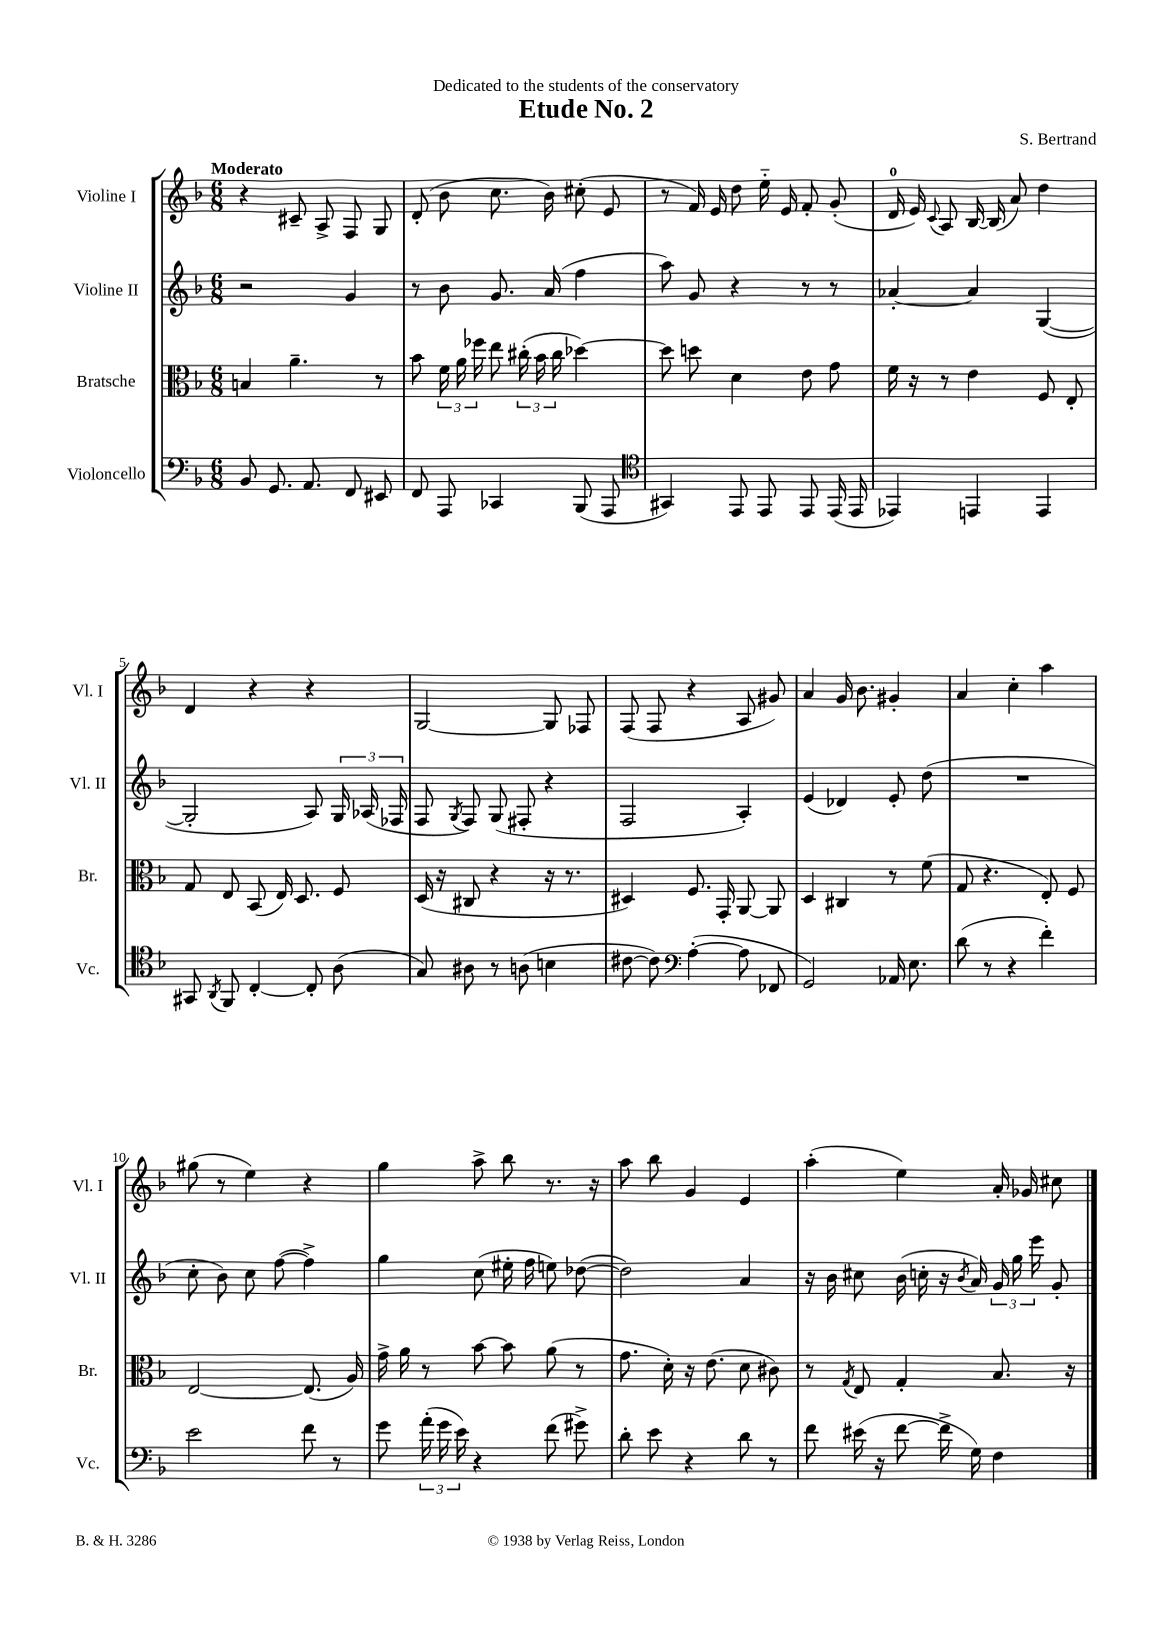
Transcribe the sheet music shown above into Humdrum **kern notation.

**kern	**kern	**kern	**kern
*staff4	*staff3	*staff2	*staff1
*clefF4	*clefC3	*clefG2	*clefG2
*k[b-]	*k[b-]	*k[b-]	*k[b-]
*M6/8	*M6/8	*M6/8	*M6/8
8BB-	4B	2r	4r
8.GG	.	.	.
.	4.a~	.	8c#~
8.AA	.	.	.
.	.	.	8A^
8FF	.	4g	8F
8EE#	8r	.	8G
=	=	=	=
8FF	8b-	8r	(8d'
8AAA	24f	8b-	8b-
.	24a	.	.
.	24ff-	.	.
4CC-	8ee	8.g	8.cc
.	(24cc#'	.	.
.	24b-	.	.
.	.	(16a	16b-)
.	24cc#	.	.
(8BBB-	[4dd-)	4ff	(8cc#'
8AAA	.	.	8e
=	=	=	=
*clefC4	*	*	*
4GG#)	8dd-]	8aa)	8r
.	8dd	8g	16f)
.	.	.	16e
8EE	4d	4r	8dd
8EE	.	.	16ee'~
.	.	.	16e
8EE	8e	8r	8f'
(16EE	8g	8r	(8g'
16EE	.	.	.
=	=	=	=
4EE-)	16f	[4a-'	16d
.	16r	.	16e)
.	.	.	8qqc
.	8r	.	8A
4EE	4e	4a-]	[16B-
.	.	.	(16B-]
.	.	.	8a)
4EE	8F	([4G	4dd
.	8E'	.	.
=	=	=	=
8GG#	8G	2G']	4d
8qAA	.	.	.
8FF	8E	.	.
[4C'	(8BB-	.	4r
.	16E)	.	.
.	8.D	.	.
8C']	.	8A)	4r
(8A	8F	24G	.
.	.	(24A-	.
.	.	24F-	.
=	=	=	=
8G)	(16D	8F	[2G
.	16r	.	.
.	.	8qG	.
8A#	8C#	8F)	.
8r	4r	(8G	.
(8A	.	8F#'	.
4B	16r	4r	8G]
.	8.r	.	.
.	.	.	8F-
=	=	=	=
[8c#	4D#)	2F	(8F
8c#])	.	.	8F
*clefF4	*	*	*
([4A'	8.F	.	4r
.	16GG'	.	.
8A]	[8AA	4A')	8A
8FF-	8AA]	.	8g#)
=	=	=	=
2GG)	4D	(4e	4a
.	4C#	4d-)	16g
.	.	.	8.b-
16AA-	8r	8e'	4g#'
8.E	.	.	.
.	(8f	(8dd	.
=	=	=	=
(8d	8G	2.r	4a
8r	4.r	.	.
4r	.	.	4cc'
4f')	8E')	.	4aa
.	8F	.	.
=	=	=	=
2e	[2E	8cc'	(8gg#
.	.	8b-)	8r
.	.	8cc	4ee)
.	.	([8ff	.
8f	(8.E]	4ff^])	4r
8r	.	.	.
.	16A)	.	.
=	=	=	=
8g	16g^	4gg	4gg
.	16a	.	.
(24a'	8r	.	.
24g	.	.	.
24e)	.	.	.
4r	[8b-	(8cc	8aa^
.	8b-]	16ee#'	8bb-
.	.	16ff	.
(8f	(8a	8ee)	8.r
8g#^)	8r	([8dd-	.
.	.	.	16r
=	=	=	=
8d'	8.g	2dd-])	8aa
8e	.	.	8bb-
.	16d')	.	.
4r	16r	.	4g
.	(8.e	.	.
8d	8d	4a	4e
8r	8c#)	.	.
=	=	=	=
8f	8r	16r	(4aa'
.	.	16b-	.
.	8qG	.	.
(16e#	8E	8cc#	.
16r	.	.	.
[8f	4G'	(16b-	4ee)
.	.	16cc'	.
16f^]	.	16r	.
.	.	8qb-	.
16G)	.	16a)	.
4F	8.B-	24g	16a'
.	.	24gg	.
.	.	.	16g-
.	.	24eee	.
.	.	8g'	8cc#
.	16r	.	.
==	==	==	==
*-	*-	*-	*-
